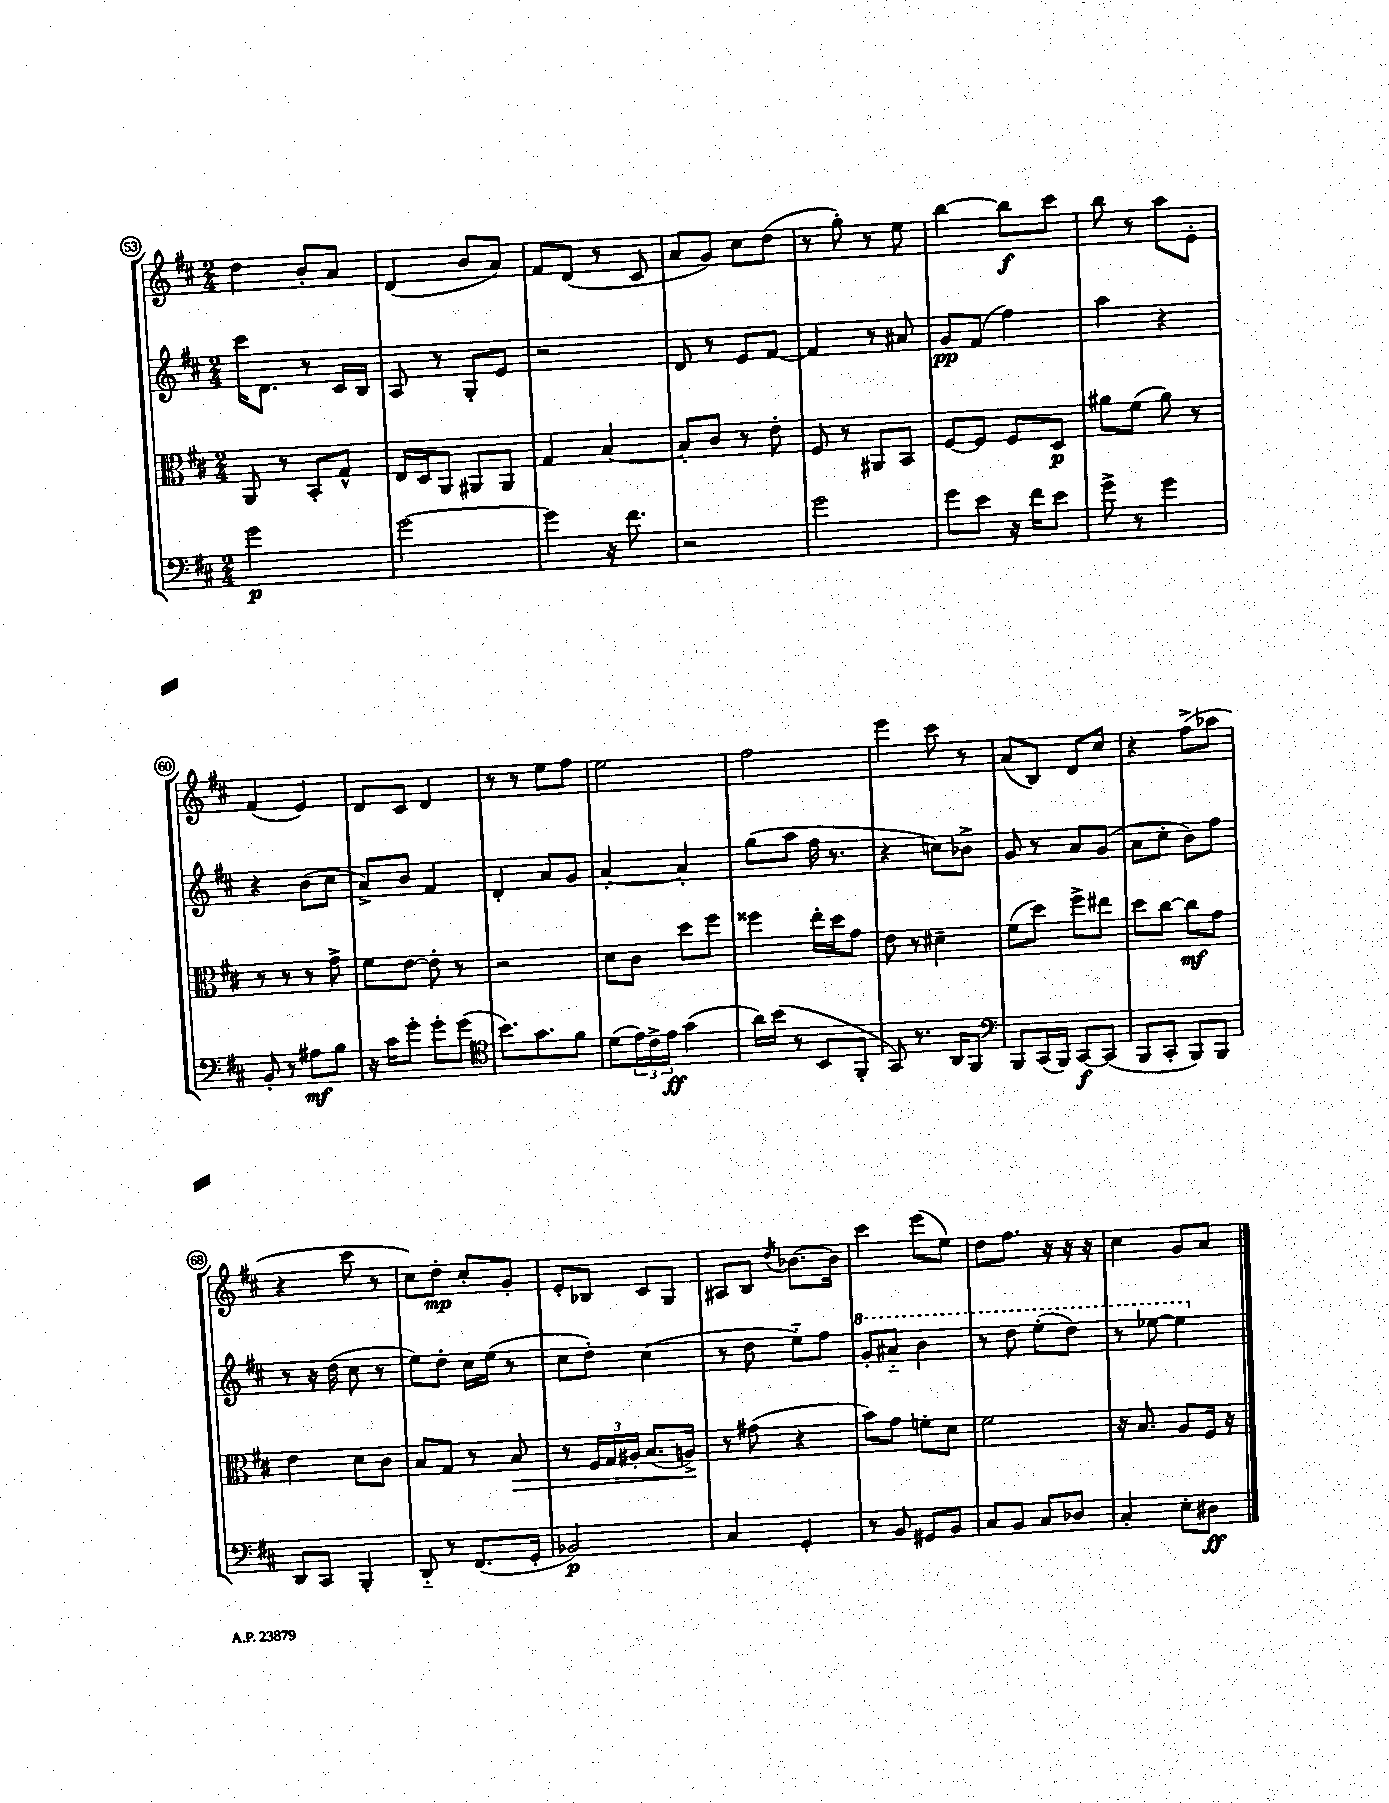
<<
\new StaffGroup <<
\new Staff = "s0" {
    \clef treble \key d \major \numericTimeSignature \time 2/4
    d''4 b'8-. a'8 |
    d'4( b'8 a'8) |
    fis'8 d'8( r8 cis'8 |
    a'8 g'8) cis''8 d''8( |
    r8 g''8-.) r8 e''8 |
    b''4~ b''8\f cis'''8 |
    b''8 r8 a''8 e'8-. |
    fis'4( e'4) |
    d'8 cis'8 d'4 |
    r8 r8 e''8 fis''8 |
    e''2 |
    fis''2 |
    e'''4 cis'''8 r8 |
    a'8( b8) d'8 cis''8 |
    r4 fis''8->( aes''8 |
    r4 cis'''8 r8 |
    cis''8) d''8-.\mp cis''8-. g'8-. |
    e'8-. bes8 cis'8 g8 |
    ais8 b8 \acciaccatura { d''8 } bes'8.~ bes'16 |
    cis'''4 e'''8( e''8) |
    d''8 fis''8. r16 r16 r16 |
    cis''4 g'8 a'8 \bar "|." |
}
\new Staff = "s1" {
    \clef treble \key d \major \numericTimeSignature \time 2/4
    cis'''16 d'8. r8 cis'16 b16 |
    a8 r8 g8-. e'8 |
    r2 |
    d'8 r8 e'8 fis'8~ |
    fis'4 r8 ais'8 |
    g'8\pp fis'8( fis''4) |
    a''4 r4 |
    r4 b'8( cis''8 |
    a'8->) b'8 fis'4 |
    d'4-. a'8 g'8 |
    a'4~-. a'4-. |
    g''8( a''8 fis''16 r8. |
    r4 c''8) bes'8-> |
    g'8 r8 a'8 g'8( |
    a'8 cis''8-. b'8) fis''8 |
    r8 r16 d''16( cis''8 r8 |
    e''8) d''8-. cis''16 e''16( r8 |
    cis''8 d''8-.) cis''4( |
    r8 d''8 e''8-_) fis''8 |
    \ottava #1 g''8-. ais''8-_ b''4 |
    r8 d'''8 e'''8-.( d'''8) |
    r8 ees'''8~ ees'''4 \ottava #0 \bar "|." |
}
\new Staff = "s2" {
    \clef alto \key d \major \numericTimeSignature \time 2/4
    a,8 r8 b,8-. g8-^ |
    e16 d16 a,8 ais,8 ais,8 |
    g4 b4~ |
    b8-. cis'8 r8 e'8-. |
    fis8 r8 ais,8 b,8 |
    fis8~ fis8 fis8 d8\p |
    ais'8 fis'8( ais'8) r8 |
    r8 r8 r8 g'8-> |
    fis'8 e'8~ e'8-. r8 |
    r2 |
    d'8 cis'8 d''8 fis''8 |
    fisis''4 e''16-. d''16 g'8 |
    e'8 r8 dis'4-- |
    fis'8( d''8) fis''8-> eis''8 |
    d''8 cis''8~ cis''8\mf g'8 |
    e'4 d'8 cis'8 |
    b8 g8 r8 b8\> |
    r8 \tuplet 3/2 { fis16 g16 ais16-. } b8.( a16->\!) |
    r8 gis'8( r4 |
    b'8) g'8 f'8-. d'8 |
    fis'2 |
    r16 b8. a8 fis16 r16 \bar "|." |
}
\new Staff = "s3" {
    \clef bass \key d \major \numericTimeSignature \time 2/4
    g'2\p |
    g'2~ |
    g'4 r16 fis'8. |
    r2 |
    g'2 |
    g'8 e'8 r16 fis'16 e'8 |
    g'8-> r8 g'4 |
    b,8-. r8 ais8\mf b8 |
    r16 cis'16 g'8-. g'8-. g'8( |
    \clef tenor b'8.) g'8. fis'8 |
    d'8( \tuplet 3/2 { e'16) cis'16-> e'16\ff } g'4( |
    a'16) b'16( r8 b,8 fis,8-. |
    g,8) r8. a,16 fis,8 |
    \clef bass b,,8 cis,16( b,,16) cis,8~\f cis,8( |
    b,,8 cis,8-. b,,8) b,,8 |
    d,8 cis,8 b,,4-. |
    d,8-_ r8 fis,8.( g,16-. |
    bes,2\p) |
    cis4 g,4-. |
    r8 b,8 gis,8 b,8 |
    cis8 b,8 cis8 des8 |
    cis4-. e8-. dis8\ff \bar "|." |
}
>>
>>
\layout { \context { \Score currentBarNumber = #53 \override BarNumber.stencil = #(make-stencil-circler 0.1 0.3 ly:text-interface::print) } }
